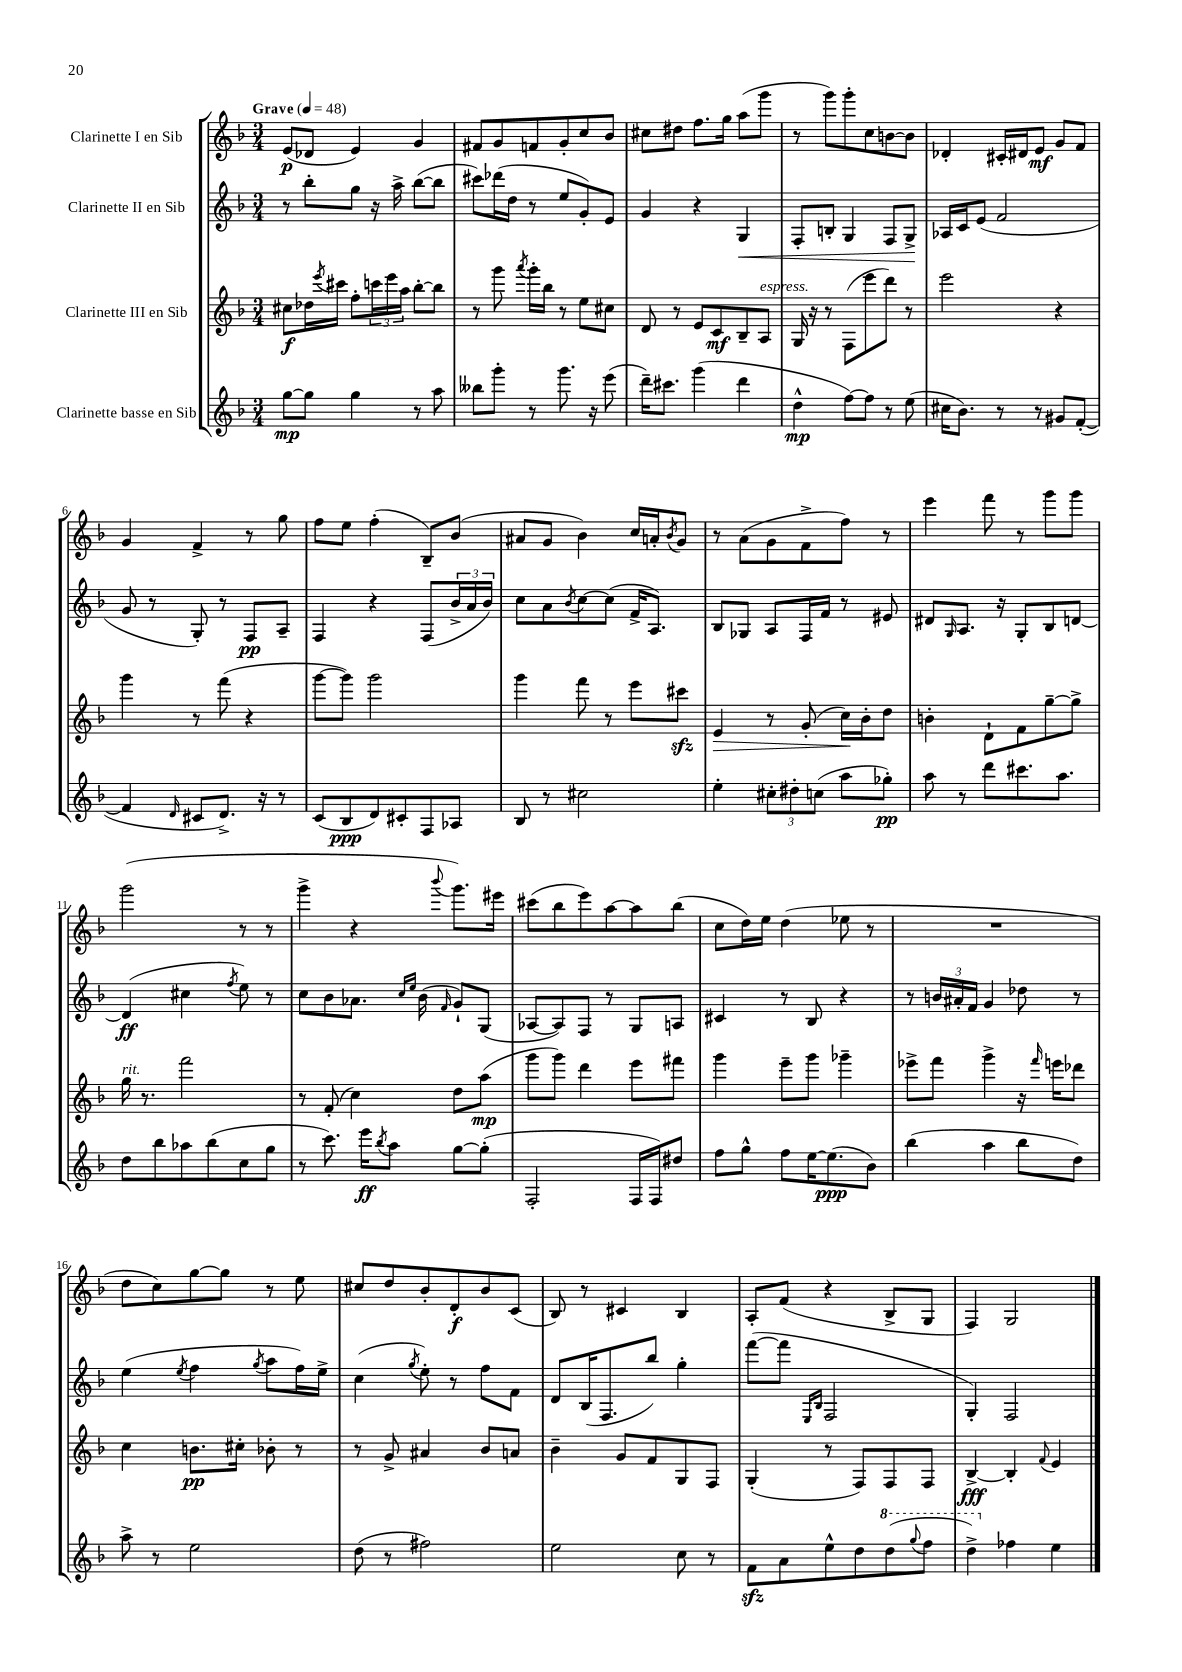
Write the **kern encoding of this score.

**kern	**dynam	**kern	**dynam	**kern	**dynam	**kern	**dynam
*part4	*part4	*part3	*part3	*part2	*part2	*part1	*part1
*staff4	*staff4	*staff3	*staff3	*staff2	*staff2	*staff1	*staff1
*I"Clarinette basse en Sib	*	*I"Clarinette III en Sib	*	*I"Clarinette II en Sib	*	*I"Clarinette I en Sib	*
*clefG2	*	*clefG2	*	*clefG2	*	*clefG2	*
*k[b-]	*	*k[b-]	*	*k[b-]	*	*k[b-]	*
*M3/4	*	*M3/4	*	*M3/4	*	*M3/4	*
*MM48	*	*MM48	*	*MM48	*	*MM48	*
=1	=1	=1	=1	=1	=1	=1	=1
!	!	!	!	!	!	!LO:TX:a:B:t=Grave	!
[8gg\L	mp	8cc#X\L	f	8r	.	(8e/L	p
8gg\J]	.	16dd-X\L	.	8bb-'\L	.	8d-X/J	.
.	.	8qeee/	.	.	.	.	.
.	.	16ccc#X\JJ	.	.	.	.	.
4gg\	.	8ff'\L	.	8gg\J	.	4e/)	.
.	.	24cccn\L	.	16r	.	.	.
.	.	24eee\	.	.	.	.	.
.	.	.	.	16aa^\	.	.	.
.	.	24aa\JJ	.	.	.	.	.
8r	.	[8bb-'\L	.	([8bb-\L	.	4g/	.
8aa\	.	8bb-\J]	.	8bb-\J]	.	.	.
=2	=2	=2	=2	=2	=2	=2	=2
8bb--X\L	.	8r	.	8ccc#X\L)	.	8f#X/L	.
8ggg'\J	.	8ggg\	.	(16ddd-X\L	.	8g/	.
.	.	.	.	16dd\JJ	.	.	.
.	.	8qaaa/	.	.	.	.	.
8r	.	16ggg'\LL	.	8r	.	8fn/	.
.	.	16bb-\JJ	.	.	.	.	.
8.ggg\	.	8r	.	8ee/L	.	8g'/	.
.	.	8ee\L	.	8g'/)	.	8cc/	.
16r	.	.	.	.	.	.	.
(8eee\	.	8cc#X\J	.	8e/J	.	8b-/J	.
=3	=3	=3	=3	=3	=3	=3	=3
16ddd~\KL)	.	8d/	.	4g/	.	8cc#X\L	.
8.ccc#X\J	.	.	.	.	.	.	.
.	.	8r	.	.	.	8dd#X\J	.
(4ggg\	.	8e/L	.	4r	.	8.ff\L	.
.	.	8c/	mf	.	.	.	.
.	.	.	.	.	.	16gg\Jk	.
!	!	!	!	!	!LO:HP:b	!	!
4ddd\	.	8B-~/	.	4G/	<	(8aa\L	.
!	!	!LO:TX:a:i:t=espress.	!	!	!	!	!
.	.	8A/J	.	.	.	8ggg\J	.
=4	=4	=4	=4	=4	=4	=4	=4
4dd^^\	mp	16G/	.	8F'/L	.	8r	.
.	.	16r	.	.	.	.	.
.	.	8r	.	8Bn'/J	.	8ggg\L)	.
[8ff\L)	.	(8F\L	.	4G/	.	8ggg'\	.
8ff\J]	.	8eee\	.	.	.	8cc\	.
8r	.	8ddd\J)	.	8F/L	.	[8bn\	.
(8ee\	.	8r	.	8G^/J	.	8b\J]	.
.	.	.	.	.	[	.	.
=5	=5	=5	=5	=5	=5	=5	=5
16cc#X\KL	.	2eee\	.	16A-X/LL	.	4d-X'/	.
8.b-\J)	.	.	.	16c/J	.	.	.
.	.	.	.	(8e/J	.	.	.
8r	.	.	.	2f/	.	16c#X'/LL	.
.	.	.	.	.	.	16d#X/J	.
8r	.	.	.	.	.	8e/J	mf
8g#X/L	.	4r	.	.	.	8g/L	.
([8f'/J	.	.	.	.	.	8f/J	.
!!LO:LB:g=z
=6	=6	=6	=6	=6	=6	=6	=6
4f/]	.	4ggg\	.	8g/	.	4g/	.
.	.	.	.	8r	.	.	.
16qqd/	.	.	.	.	.	.	.
8c#X/L	.	8r	.	8G'/)	.	4f^/	.
8.d^/J)	.	(8fff\	.	8r	.	.	.
.	.	4r	.	8F/L	pp	8r	.
16r	.	.	.	.	.	.	.
8r	.	.	.	8A~/J	.	8gg\	.
=7	=7	=7	=7	=7	=7	=7	=7
(8c/L	.	[8ggg\L	.	4F/	.	8ff\L	.
8B-/	ppp	8ggg\J])	.	.	.	8ee\J	.
8d/)	.	2ggg\	.	4r	.	(4ff'\	.
8c#X'/	.	.	.	.	.	.	.
8F/	.	.	.	(8F/L	.	8B-~/L)	.
8A-X/J	.	.	.	24b-^/L	.	(8b-/J	.
.	.	.	.	24a/	.	.	.
.	.	.	.	24b-/JJ)	.	.	.
=8	=8	=8	=8	=8	=8	=8	=8
8B-/	.	4ggg\	.	8cc\L	.	8a#X/L	.
8r	.	.	.	8a\	.	8g/J	.
.	.	.	.	8qb-/	.	.	.
2cc#X\	.	8fff\	.	[8cc\	.	4b-\)	.
.	.	8r	.	(8cc\J]	.	.	.
.	.	8eee\L	.	16f^/KL	.	16cc/LL	.
.	.	.	.	8.A/J)	.	16an'/J	.
.	.	.	.	.	.	8qb-/	.
.	.	8ccc#Xzz\J	.	.	.	8g/J	.
=9	=9	=9	=9	=9	=9	=9	=9
!	!	!	!LO:HP:b	!	!	!	!
4ee'\	.	4e/	>	8B-/L	.	8r	.
.	.	.	.	8G-X/J	.	(8a\L	.
12cc#X'\L	.	8r	.	8A/L	.	8g\	.
12dd#X'\	.	.	.	.	.	.	.
.	.	(8g'/	.	16F/L	.	8f^\	.
(12ccn\J	.	.	.	.	.	.	.
.	.	.	.	16f/JJ	.	.	.
8aa\L	.	16cc\LL)	.	8r	.	8ff\J)	.
.	.	16b-'\J	]	.	.	.	.
8gg-X'\J)	pp	8dd\J	.	8e#X/	.	8r	.
=10	=10	=10	=10	=10	=10	=10	=10
8aa\	.	4bn'\	.	8d#X/L	.	4eee\	.
.	.	.	.	16qqG/	.	.	.
8r	.	.	.	8.A/J	.	.	.
8ddd\L	.	8d`\L	.	.	.	8fff\	.
.	.	.	.	16r	.	.	.
8.ccc#X\	.	8f\	.	8G'/L	.	8r	.
.	.	[8gg~\	.	8B-/	.	8ggg\L	.
8.aa\J	.	.	.	.	.	.	.
.	.	8gg^\J]	.	[8dn/J	.	8ggg\J	.
!!LO:LB:g=z
=11	=11	=11	=11	=11	=11	=11	=11
!	!	!LO:TX:a:i:t=rit.	!	!	!	!	!
8dd\L	.	16gg\	.	(4d/]	ff	(2ggg\	.
.	.	8.r	.	.	.	.	.
8bb-\	.	.	.	.	.	.	.
8aa-X\	.	2fff\	.	4cc#X\	.	.	.
(8bb-\	.	.	.	.	.	.	.
.	.	.	.	8qff/	.	.	.
8cc\	.	.	.	8ee\)	.	8r	.
8gg\J	.	.	.	8r	.	8r	.
=12	=12	=12	=12	=12	=12	=12	=12
8r	.	8r	.	8cc\L	.	4ggg^\	.
8.ccc\)	.	(8f'/	.	8b-\	.	.	.
.	.	4cc\)	.	8.a-X\J	.	4r	.
16eee\KL	ff	.	.	.	.	.	.
8qbb-/	.	.	.	.	.	.	.
8aa\J	.	.	.	.	.	.	.
.	.	.	.	16qqcc/LL	.	.	.
.	.	.	.	16qqee/JJ	.	.	.
.	.	.	.	(16b-\	.	.	.
.	.	.	.	16qqf/	.	8qqbbb-/	.
[8gg\L	.	8dd\L	.	8g`/L)	.	8.ggg\L)	.
(8gg'\J]	.	(8aa\J	mp	(8G/J	.	.	.
.	.	.	.	.	.	16eee#X\Jk	.
=13	=13	=13	=13	=13	=13	=13	=13
2F'/	.	8ggg\L	.	[8A-X/L	.	(8ccc#X\L	.
.	.	8ggg\J)	.	8A-/])	.	8bb-\	.
.	.	4ddd\	.	8F/J	.	8eee\)	.
.	.	.	.	8r	.	[8aa\	.
16F/LL	.	8eee\L	.	8G/L	.	8aa\]	.
16F/J)	.	.	.	.	.	.	.
8dd#X/J	.	8fff#X\J	.	8An/J	.	(8bb-\J	.
=14	=14	=14	=14	=14	=14	=14	=14
8ff\L	.	4ggg\	.	4c#X/	.	8cc\L	.
8gg^^\J	.	.	.	.	.	16dd\L)	.
.	.	.	.	.	.	16ee\JJ	.
8ff\L	.	8eee~\L	.	8r	.	(4dd\	.
[16ee\K	.	8ggg\J	.	8B-/	.	.	.
(8.ee\]	ppp	.	.	.	.	.	.
.	.	4ggg-X~\	.	4r	.	8ee-X\	.
8b-\J)	.	.	.	.	.	8r	.
=15	=15	=15	=15	=15	=15	=15	=15
(4bb-\	.	8eee-X^\L	.	8r	.	2.r	.
.	.	8fff\J	.	24bn/LL	.	.	.
.	.	.	.	24a#X'/	.	.	.
.	.	.	.	24f/JJ	.	.	.
4aa\	.	4ggg^\	.	4g/	.	.	.
8bb-\L	.	16r	.	8dd-X\	.	.	.
.	.	16qqfff/	.	.	.	.	.
.	.	16eeen\KL	.	.	.	.	.
8dd\J)	.	8ddd-X\J	.	8r	.	.	.
!!LO:LB:g=z
=16	=16	=16	=16	=16	=16	=16	=16
8aa^\	.	4cc\	.	(4ee\	.	8dd\L	.
8r	.	.	.	.	.	8cc\)	.
.	.	.	.	8qee/	.	.	.
2ee\	.	8.bn\L	pp	4ff\	.	[8gg\	.
.	.	.	.	.	.	8gg\J]	.
.	.	16cc#X'\Jk	.	.	.	.	.
.	.	.	.	8qgg/	.	.	.
.	.	8b-X'\	.	8aa\L	.	8r	.
.	.	8r	.	16ff\L)	.	8ee\	.
.	.	.	.	16ee^\JJ	.	.	.
=17	=17	=17	=17	=17	=17	=17	=17
(8dd\	.	8r	.	(4cc\	.	8cc#X/L	.
8r	.	8g^/	.	.	.	8dd/	.
.	.	.	.	8qgg/	.	.	.
2ff#X\)	.	4a#X/	.	8ee'\)	.	8b-'/	.
.	.	.	.	8r	.	8d'/	f
.	.	8b-/L	.	8ff\L	.	8b-/	.
.	.	8an/J	.	8f\J	.	(8c/J	.
=18	=18	=18	=18	=18	=18	=18	=18
2ee\	.	4b-~\	.	8d/L	.	8B-/)	.
.	.	.	.	(16B-/K	.	8r	.
.	.	.	.	8.F/	.	.	.
.	.	8g/L	.	.	.	4c#X/	.
.	.	8f/	.	8bb-/J)	.	.	.
8cc\	.	8G/	.	4gg'\	.	4B-/	.
8r	.	8F/J	.	.	.	.	.
=19	=19	=19	=19	=19	=19	=19	=19
8fzz\L	.	(4G'/	.	([8fff\L	.	8A'/L	.
8a\	.	.	.	8fff\J]	.	(8f/J	.
.	.	.	.	16qqE/LL	.	.	.
.	.	.	.	16qqB-/JJ	.	.	.
8ee^^\	.	8r	.	2F/	.	4r	.
8dd\	.	8F/L)	.	.	.	.	.
*8va	*	*	*	*	*	*	*
(8ddd\	.	8F/	.	.	.	8B-^/L	.
8qqggg/	.	.	.	.	.	.	.
8fff\J	.	8F/J	.	.	.	8G/J	.
=20	=20	=20	=20	=20	=20	=20	=20
4ddd^\)	.	[4B-^/	fff	4G'/)	.	4F/)	.
*X8va	*	*	*	*	*	*	*
4ff-X\	.	4B-'/]	.	2F/	.	2G/	.
.	.	8qqf/	.	.	.	.	.
4ee\	.	4e/	.	.	.	.	.
==	==	==	==	==	==	==	==
*-	*-	*-	*-	*-	*-	*-	*-
